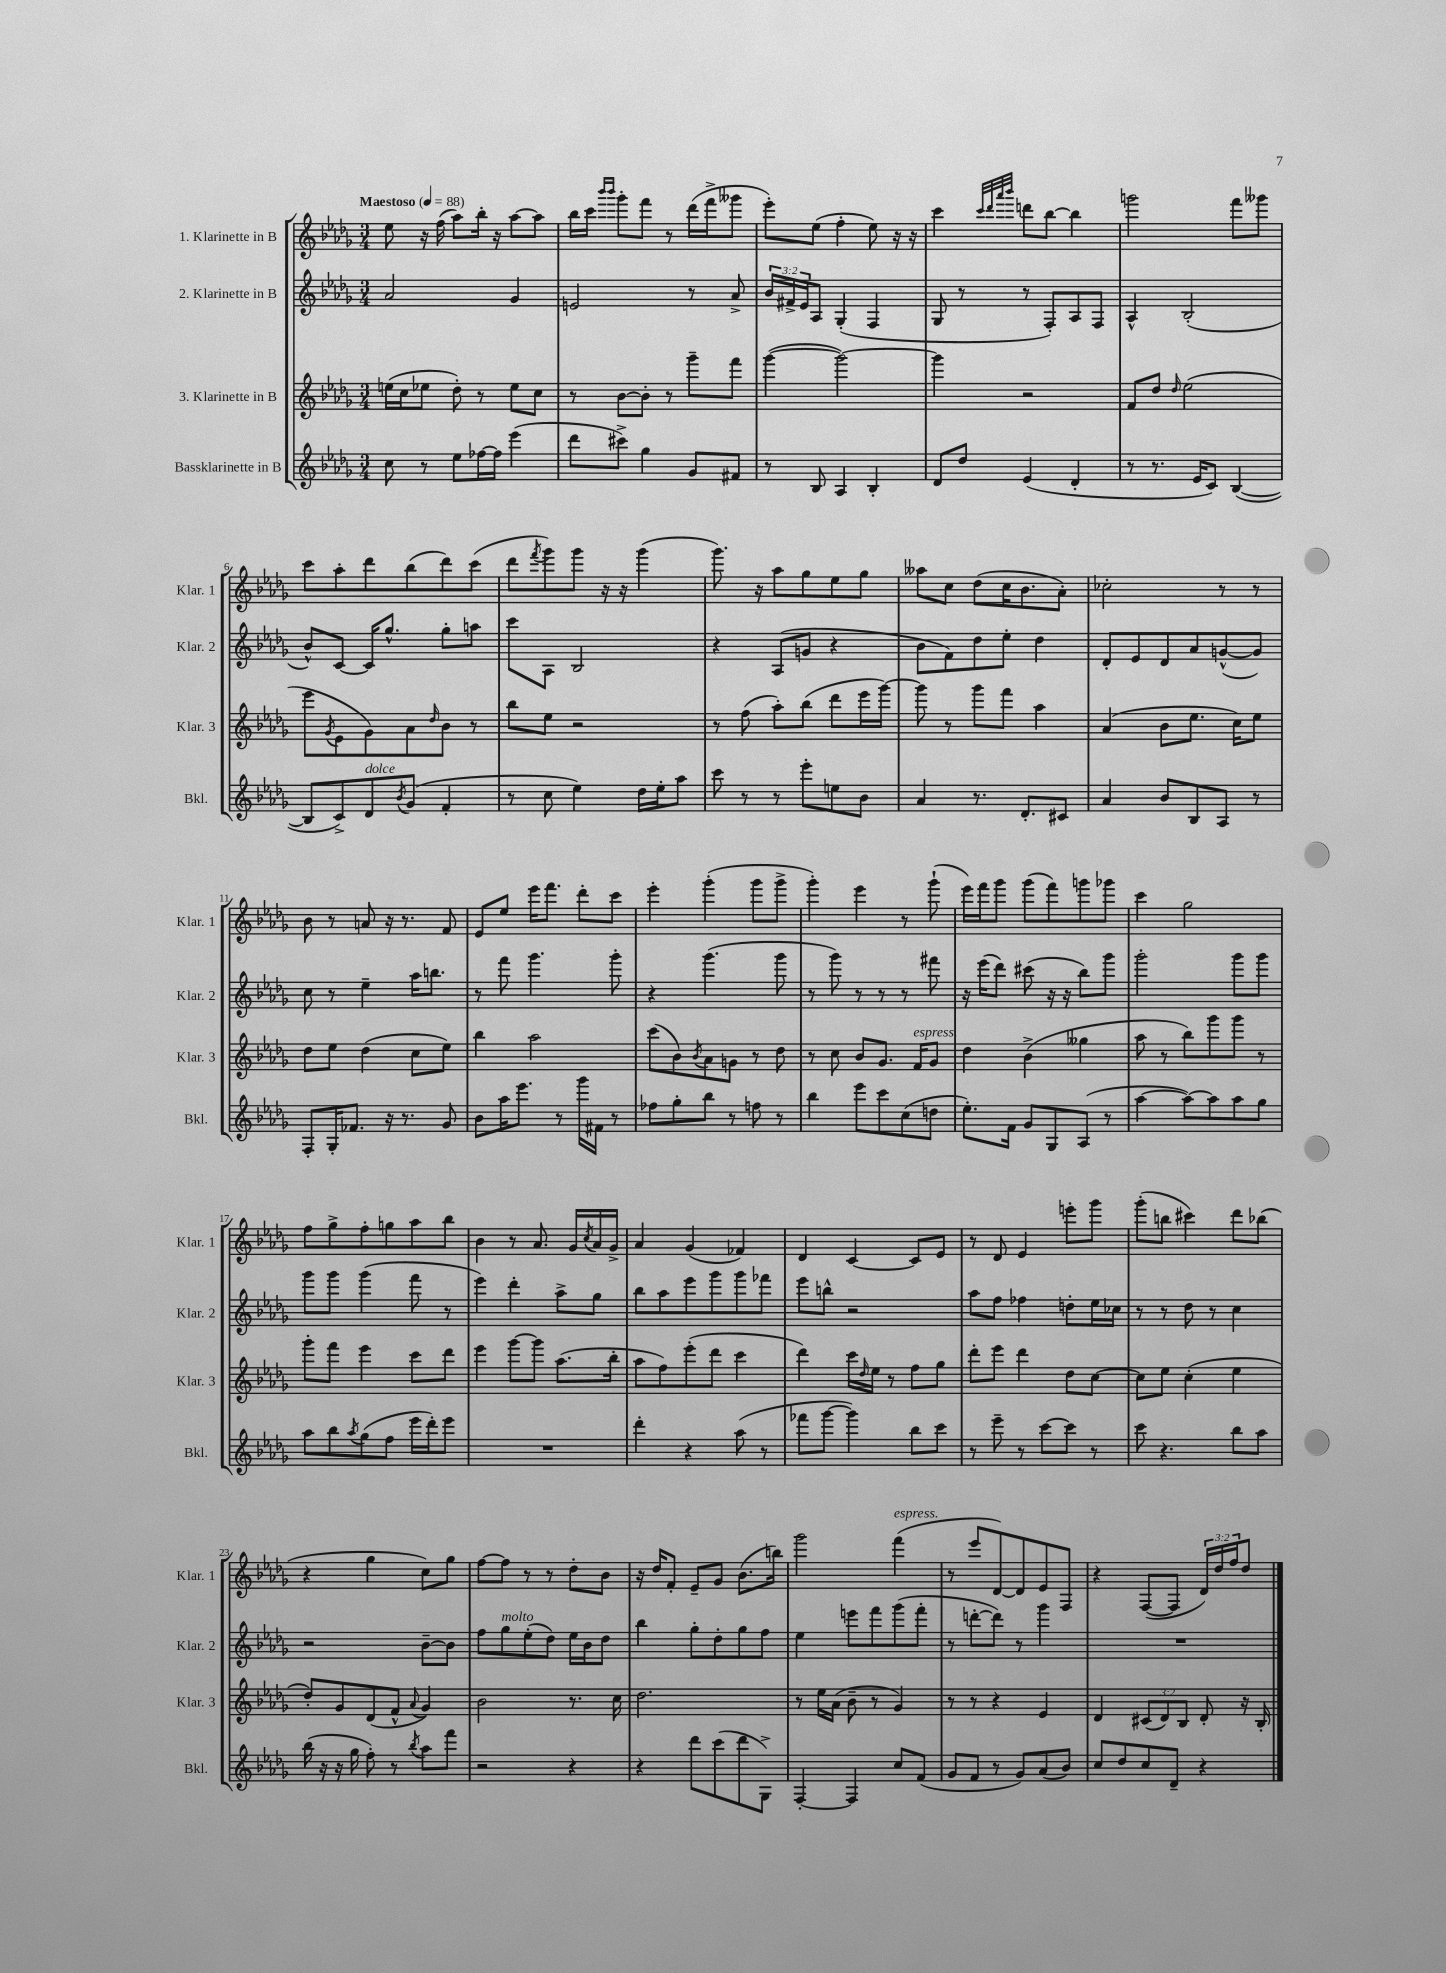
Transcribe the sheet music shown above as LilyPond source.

<<
\new StaffGroup <<
\new Staff = "s0" \with { instrumentName = "1. Klarinette in B" shortInstrumentName = "Klar. 1" } {
    \clef treble \key des \major \numericTimeSignature \time 3/4 \override Staff.TupletNumber.text = #tuplet-number::calc-fraction-text \tempo "Maestoso" 4 = 88
    ees''8 r16 f''16( aes''8) bes''16-. r16 aes''8~ aes''8 |
    bes''16 c'''16 \grace { bes'''16 bes'''16 } ges'''8-. f'''8 r8 des'''16( f'''16-> geses'''8 |
    ees'''8-.) ees''8( f''4-. ees''8) r16 r16 |
    c'''4 \grace { c'''32 des'''32 aes'''32 bes'''32 } d'''8 bes''8~ bes''4 |
    g'''2 f'''8 geses'''8 |
    c'''8 aes''8-. des'''8 bes''8( des'''8) c'''8( |
    des'''8 \acciaccatura { f'''8 } ges'''8) ges'''8 r16 r16 ges'''4( |
    ges'''8.) r16 aes''8 ges''8 ees''8 ges''8 |
    aeses''8 c''8 des''8( c''16 bes'8. aes'8-.) |
    ces''2-. r8 r8 |
    bes'8 r8 a'8 r16 r8. f'8 |
    ees'8 ees''8 ees'''16 f'''8. des'''8-. c'''8 |
    ees'''4-. ges'''4-.( ges'''8 ges'''8-> |
    ges'''4-.) ees'''4 r8 ges'''8-!( |
    ees'''16) f'''16 ges'''8 ges'''8( f'''8) g'''8 ges'''8 |
    c'''4 ges''2 |
    f''8 ges''8-> f''8-. g''8 aes''8 bes''8 |
    bes'4 r8 aes'8. ges'16 \acciaccatura { c''8 } aes'16 ges'16-> |
    aes'4 ges'4( fes'4) |
    des'4 c'4~ c'8 ees'8 |
    r8 des'8 ees'4 e'''8-. ges'''8 |
    ges'''8-.( b''8 cis'''4) des'''8 bes''8( |
    r4 ges''4 c''8) ges''8 |
    f''8~ f''8 r8 r8 des''8-. bes'8 |
    r16 des''16 f'8-. ees'8-- ges'8 bes'8.( b''16) |
    ges'''2 f'''4^\markup { \italic "espress." }( |
    r8 ees'''8 des'8~) des'8 ees'8 f8 |
    r4 f8~( f8 \tuplet 3/2 { des'16) des''16 f''16 } des''8 \bar "|." |
}
\new Staff = "s1" \with { instrumentName = "2. Klarinette in B" shortInstrumentName = "Klar. 2" } {
    \clef treble \key des \major \numericTimeSignature \time 3/4 \override Staff.TupletNumber.text = #tuplet-number::calc-fraction-text
    aes'2 ges'4 |
    e'2 r8 aes'8-> |
    \tuplet 3/2 { bes'16 fis'16-> ees'16 } aes8 ges4-.( f4 |
    ges8 r8 r8 f8-.) aes8 f8 |
    aes4-^ bes2-.( |
    bes'8-^) c'8~ c'16 ges''8.-^ ges''8-. a''8 |
    c'''8 aes8 bes2 |
    r4 aes8( g'8 r4 |
    bes'8 f'8) des''8 ees''8-. des''4 |
    des'8-. ees'8 des'8 aes'8 g'8~-^( g'8) |
    c''8 r8 ees''4-- aes''16 b''8. |
    r8 f'''8 ges'''4. ges'''8-. |
    r4 ges'''4.( ges'''8 |
    r8 ges'''8) r8 r8 r8 fis'''8 |
    r16 ees'''16( des'''8) cis'''8( r16 r16 bes''8) ges'''8 |
    ges'''2-. ges'''8 ges'''8 |
    ges'''8 ges'''8 ges'''4( f'''8 r8 |
    ees'''4) des'''4-. aes''8-> ges''8 |
    bes''8 aes''8 ees'''8 ges'''8 ges'''8 fes'''8 |
    ees'''8 b''8-^ r2 |
    aes''8 f''8 fes''4 d''8-. ees''16 ces''16 |
    r8 r8 des''8 r8 c''4 |
    r2 bes'8~-- bes'8 |
    f''8 ges''8^\markup { \italic "molto" } ees''8-.( des''8) ees''16 bes'16 des''8 |
    bes''4 ges''8-. des''8-. ges''8 f''8 |
    ees''4 e'''8 f'''8 ges'''8( f'''8-. |
    r8 d'''8~-. d'''8) r8 ges'''4 |
    R2. \bar "|." |
}
\new Staff = "s2" \with { instrumentName = "3. Klarinette in B" shortInstrumentName = "Klar. 3" } {
    \clef treble \key des \major \numericTimeSignature \time 3/4 \override Staff.TupletNumber.text = #tuplet-number::calc-fraction-text
    e''16( c''16 ees''8 des''8-.) r8 ees''8 c''8 |
    r8 bes'8~ bes'8-. r8 ges'''8-- f'''8 |
    ges'''4~( ges'''2~) |
    ges'''4 r2 |
    f'8 des''8 \grace { des''16 } ees''2( |
    ees'''8 \acciaccatura { ges'8 } ees'8 ges'8) aes'8 \grace { des''16 } bes'8 r8 |
    bes''8 ees''8 r2 |
    r8 f''8( aes''8-.) bes''8( des'''8 ees'''16 ges'''16~) |
    ges'''8 r8 ges'''8 f'''8 aes''4 |
    aes'4( bes'8 ees''8. c''16) ees''8 |
    des''8 ees''8 des''4( c''8 ees''8) |
    bes''4 aes''2 |
    c'''8( bes'8) \acciaccatura { bes'8 } aes'8 g'8 r8 des''8 |
    r8 c''8 bes'8 ges'8. f'16^\markup { \italic "espress." } ges'8 |
    des''4 bes'4->( geses''4 |
    aes''8 r8 bes''8) ges'''8 ges'''8 r8 |
    ges'''8-. f'''8 ees'''4 c'''8 des'''8 |
    ees'''4 ges'''8~ ges'''8 aes''8.( bes''16-. |
    aes''8 f''8) ees'''8-.( des'''8 c'''4 |
    des'''4) c'''16 \grace { des''16 } ees''16 r8 f''8 ges''8 |
    des'''8-. ees'''8 des'''4 des''8 c''8~ |
    c''8 ees''8 c''4-.( ees''4 |
    des''8-.) ges'8 des'8( f'8-^ \appoggiatura { aes'8 } ges'4) |
    bes'2 r8. c''16 |
    des''2. |
    r8 ees''16 aes'16( bes'8-- r8 ges'4) |
    r8 r8 r4 ees'4 |
    des'4 \tuplet 3/2 { cis'8( des'8) bes8 } des'8-. r16 bes16-. \bar "|." |
}
\new Staff = "s3" \with { instrumentName = "Bassklarinette in B" shortInstrumentName = "Bkl." } {
    \clef treble \key des \major \numericTimeSignature \time 3/4
    c''8 r8 ees''8 fes''16~ fes''16 ees'''4( |
    des'''8 cis'''8->) ges''4 ges'8 fis'8 |
    r8 bes8 aes4 bes4-. |
    des'8 des''8 ees'4( des'4-. |
    r8 r8. ees'16 c'8) bes4~( |
    bes8 c'8->) des'8^\markup { \italic "dolce" } \acciaccatura { bes'8 } ges'8( f'4-. |
    r8 c''8 ees''4) des''16 ees''16-. aes''8 |
    c'''8 r8 r8 ees'''8-. e''8 bes'8 |
    aes'4 r8. des'8.-. cis'8 |
    aes'4 bes'8 bes8 aes8 r8 |
    f8-. ges16-. fes'8. r16 r8. ges'8 |
    bes'8 aes''16 ees'''8. r8 ges'''16 fis'16 r8 |
    fes''8 ges''8-. bes''8 r8 f''8 r8 |
    bes''4 ees'''8 c'''8 c''8( d''8 |
    ees''8.-.) f'16 ges'8 ges8 aes8( r8 |
    aes''4~ aes''8~) aes''8 aes''8 ges''8 |
    aes''8 bes''8 \acciaccatura { aes''8 } ges''8( f''8 ees'''16 des'''16-.) ees'''8 |
    R2. |
    des'''4-. r4 aes''8( r8 |
    fes'''8 ges'''8~ ges'''4) bes''8 c'''8 |
    r8 ees'''8-- r8 c'''8~ c'''8 r8 |
    c'''8 r4. bes''8 aes''8 |
    bes''16( r16 r16 ges''16 f''8-.) r8 \acciaccatura { bes''8 } aes''8 f'''8 |
    r2 r4 |
    r4 des'''8 c'''8( des'''8 ges8->) |
    f4~-. f4 c''8 f'8( |
    ges'8 f'8 r8 ges'8) aes'8( bes'8) |
    c''8 des''8 c''8 des'8-- r4 \bar "|." |
}
>>
>>
